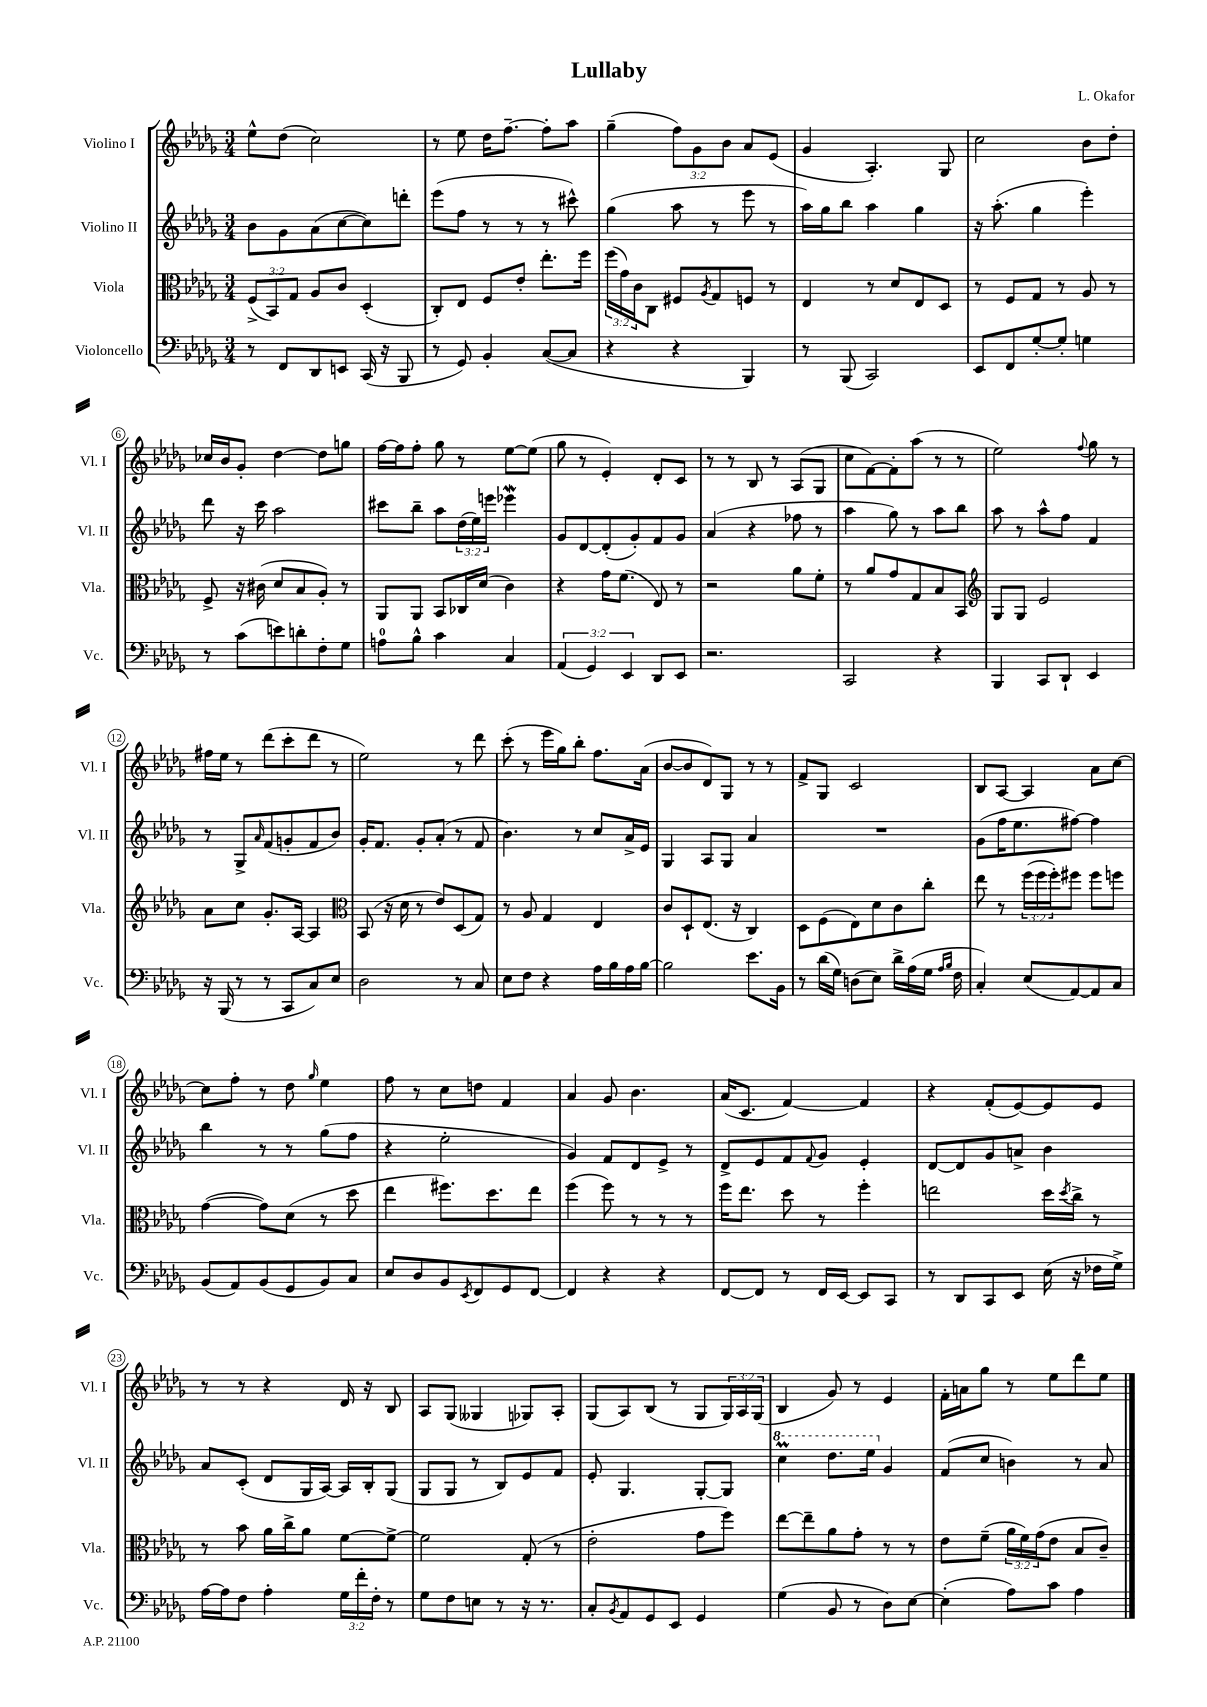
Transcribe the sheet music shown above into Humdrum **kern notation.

**kern	**kern	**kern	**kern
*staff4	*staff3	*staff2	*staff1
*clefF4	*clefC3	*clefG2	*clefG2
*k[b-e-a-d-g-]	*k[b-e-a-d-g-]	*k[b-e-a-d-g-]	*k[b-e-a-d-g-]
*M3/4	*M3/4	*M3/4	*M3/4
8r	(12F^	8b-	8ee-^^
.	12BB-)	.	.
8FF	.	8g-	(8dd-
.	12G-	.	.
8DD-	8A-	(8a-	2cc)
8EE	8c	[8cc	.
(16CC	(4D-'	8cc])	.
16r	.	.	.
8BBB-	.	8ddd'	.
=	=	=	=
8r	8C')	(8eee-	8r
8GG-)	8E-	8ff	8ee-
4BB-'	8F	8r	16dd-
.	.	.	[8.ff~
.	8e-'	8r	.
([8C	8.ee-'	8r	8ff']
8C]	.	8ccc#^^)	8aa-
.	16ff	.	.
=	=	=	=
4r	(24ff	(4gg-	(4gg-~
.	24g-)	.	.
.	24c	.	.
.	8C	.	.
4r	8F#	8aa-	12ff)
.	.	.	12g-
.	8qA-	.	.
.	8G-	8r	.
.	.	.	12b-
4BBB-)	8F	8eee-	8a-
.	8r	8r	(8e-
=	=	=	=
8r	4E-	16aa-)	4g-
.	.	16gg-	.
(8BBB-	.	8bb-	.
2CC)	8r	4aa-	4.A-')
.	8d-	.	.
.	8E-	4gg-	.
.	8D-	.	8G-
=	=	=	=
8EE-	8r	16r	2cc
.	.	(8.aa-'	.
8FF	8F	.	.
[8G-'	8G-	4gg-	.
8G-']	8r	.	.
4G	8A-	4eee-')	8b-
.	8r	.	8dd-'
=	=	=	=
8r	8F^	8ddd-	16cc-
.	.	.	16b-
(8c	16r	16r	8g-'
.	(16c#	16ccc	.
8e)	8d-	2aa-	[4dd-
8d'	8B-	.	.
8F'	8A-')	.	8dd-]
8G-	8r	.	8gg
=	=	=	=
8A	8AA-	8ccc#	[16ff
.	.	.	16ff]
8B-^^	8AA-	8bb-~	8ff'
4c	8BB-	8aa-	8gg-
.	16C-	(24dd-	8r
.	.	24ee-)	.
.	(16d-	.	.
.	.	24eee	.
4C	4c)	4eee-	[8ee-
.	.	.	(8ee-]
=	=	=	=
(6AA-	4r	8g-	8gg-
.	.	[8d-	8r
6GG-)	.	.	.
.	16g-	(8d-']	4e-')
.	(8.f	.	.
6EE-	.	.	.
.	.	8g-')	.
8DD-	8E-)	8f	8d-'
8EE-	8r	8g-	8c
=	=	=	=
2.r	2r	(4a-	8r
.	.	.	8r
.	.	4r	8B-
.	.	.	8r
.	8a-	8ff-	(8A-
.	8f'	8r	8G-
=	=	=	=
2CC	8r	4aa-	8cc
.	8a-	.	[8f)
.	8g-	8gg-)	8f']
.	8G-	8r	(8aa-
4r	8B-	8aa-	8r
.	8BB-	8bb-	8r
=	=	=	=
*	*clefG2	*	*
4BBB-	8G-	8aa-	2ee-)
.	8G-	8r	.
8CC	2e-	8aa-^^	.
8DD-`	.	8ff	.
.	.	.	8qqff
4EE-	.	4f	8gg-
.	.	.	8r
=	=	=	=
16r	8a-	8r	16ff#
(16BBB-	.	.	16ee-
8r	8cc	8G-^	8r
.	.	16qqa-	.
8r	8.g-'	(8f	(8ddd-
8CC	.	8g'	8ccc'
.	[16A-	.	.
8C)	4A-]	8f	8ddd-
8E-	.	8b-)	8r
=	=	=	=
*	*clefC3	*	*
2D-	(8BB-	16g-'	2ee-)
.	.	8.f	.
.	16r	.	.
.	16d-	.	.
.	8r	8g-'	.
.	8e-)	(8a-'	.
8r	(8D-	8r	8r
8C	8G-)	8f	8ddd-
=	=	=	=
8E-	8r	4.b-)	(8ccc'
8F	8A-	.	8r
4r	4G-	.	16eee-
.	.	.	16gg-)
.	.	8r	8bb-'
16A-	4E-	8cc	8.ff
16B-	.	.	.
16A-	.	16a-^	.
[16B-	.	16e-	(16a-
=	=	=	=
2B-]	8c	4G-	[8b-
.	8D-`	.	8b-]
.	(8.E-	8A-	8d-)
.	.	8G-	8G-
.	16r	.	.
8.e-	4C)	4a-	8r
.	.	.	8r
16BB-	.	.	.
=	=	=	=
8r	8D-	2.r	8f^
(16d-	(8F	.	8G-
16G-)	.	.	.
(8D	8E-)	.	2c
8E-)	8d-	.	.
16d-^	8c	.	.
(16A-	.	.	.
16G-	8cc'	.	.
16qqA-	.	.	.
16qqB-	.	.	.
16F	.	.	.
=	=	=	=
4C')	8ee-	(8g-	8B-
.	8r	16ff	[8A-
.	.	8.ee-	.
(8E-	(24ff	.	4A-]
.	24ff	.	.
.	24ff')	.	.
[8AA-)	8ff#	[8ff#)	.
8AA-]	8ff#	4ff#]	8a-
8C	8ff	.	[8cc
=	=	=	=
(8BB-	([4g-	4bb-	8cc]
8AA-)	.	.	8ff'
(8BB-	8g-])	8r	8r
8GG-	(8d-	8r	8dd-
.	.	.	16qqgg-
8BB-)	8r	(8gg-	4ee-
8C	8dd-	8ff	.
=	=	=	=
8E-	4ee-	4r	8ff
8D-	.	.	8r
8BB-	8.ff#)	2ee-'	8cc
8qEE-	.	.	.
8FF	.	.	8dd
.	8.dd-	.	.
8GG-	.	.	4f
[8FF	8ee-	.	.
=	=	=	=
4FF]	(4ff	4g-)	4a-
4r	8ff)	8f	8g-
.	8r	8d-	4.b-
4r	8r	8e-^	.
.	8r	8r	.
=	=	=	=
[8FF	16ff	8d-^	(16a-
.	8.ee-	.	8.c
8FF]	.	8e-	.
8r	8dd-	8f	[4f)
.	.	8qqf	.
16FF	8r	8g-	.
[16EE-	.	.	.
8EE-]	4ff'	4e-'	4f]
8CC	.	.	.
=	=	=	=
8r	2ee	[8d-	4r
8DD-	.	8d-]	.
8CC	.	8g-	(8f'
8EE-	.	8a^	[8e-)
(16E-	16dd-	4b-	8e-]
.	8qdd-	.	.
16r	16cc^	.	.
16F-	8r	.	8e-
16G-^)	.	.	.
=	=	=	=
[16A-	8r	8a-	8r
16A-]	.	.	.
8F	8b-	(8c'	8r
4A-'	16a-	8d-	4r
.	16cc^	.	.
.	8a-	16G-	.
.	.	[16A-)	.
24G-	[8f	16A-]	16d-
24f'	.	.	.
.	.	16B-'	16r
24F'	.	.	.
8r	8f^_	(8G-	8B-
=	=	=	=
8G-	2f]	8G-	8A-
8F	.	8G-	(8G-
8E	.	8r	4G--
8r	.	8B-)	.
16r	(8G-'	8e-	8G-)
8.r	.	.	.
.	8r	8f	8A-'
=	=	=	=
8C'	2e-'	8e-'	(8G-
8qBB-	.	.	.
8AA-	.	4.G-	8A-)
8GG-	.	.	(8B-
8EE-	.	.	8r
4GG-	8g-	[8G-'	8G-
.	8ff)	8G-]	24G-)
.	.	.	24A-
.	.	.	(24G-
=	=	=	=
(4G-	[8ee-	4ccc	4B-
.	8ee-~]	.	.
8BB-	8a-	8.ddd-	8g-)
8r	8g-'	.	8r
.	.	16eee-	.
8D-)	8r	4g-	4e-
[8E-	8r	.	.
=	=	=	=
(4E-']	8e-	(8f	16f'
.	.	.	16a
.	(8f~	8cc	8gg-
8A-)	24a-	4b)	8r
.	24f)	.	.
.	(24g-	.	.
8c	8e-	.	8ee-
4A-	8B-	8r	8ddd-
.	8c~)	8a-	8ee-
==	==	==	==
*-	*-	*-	*-
